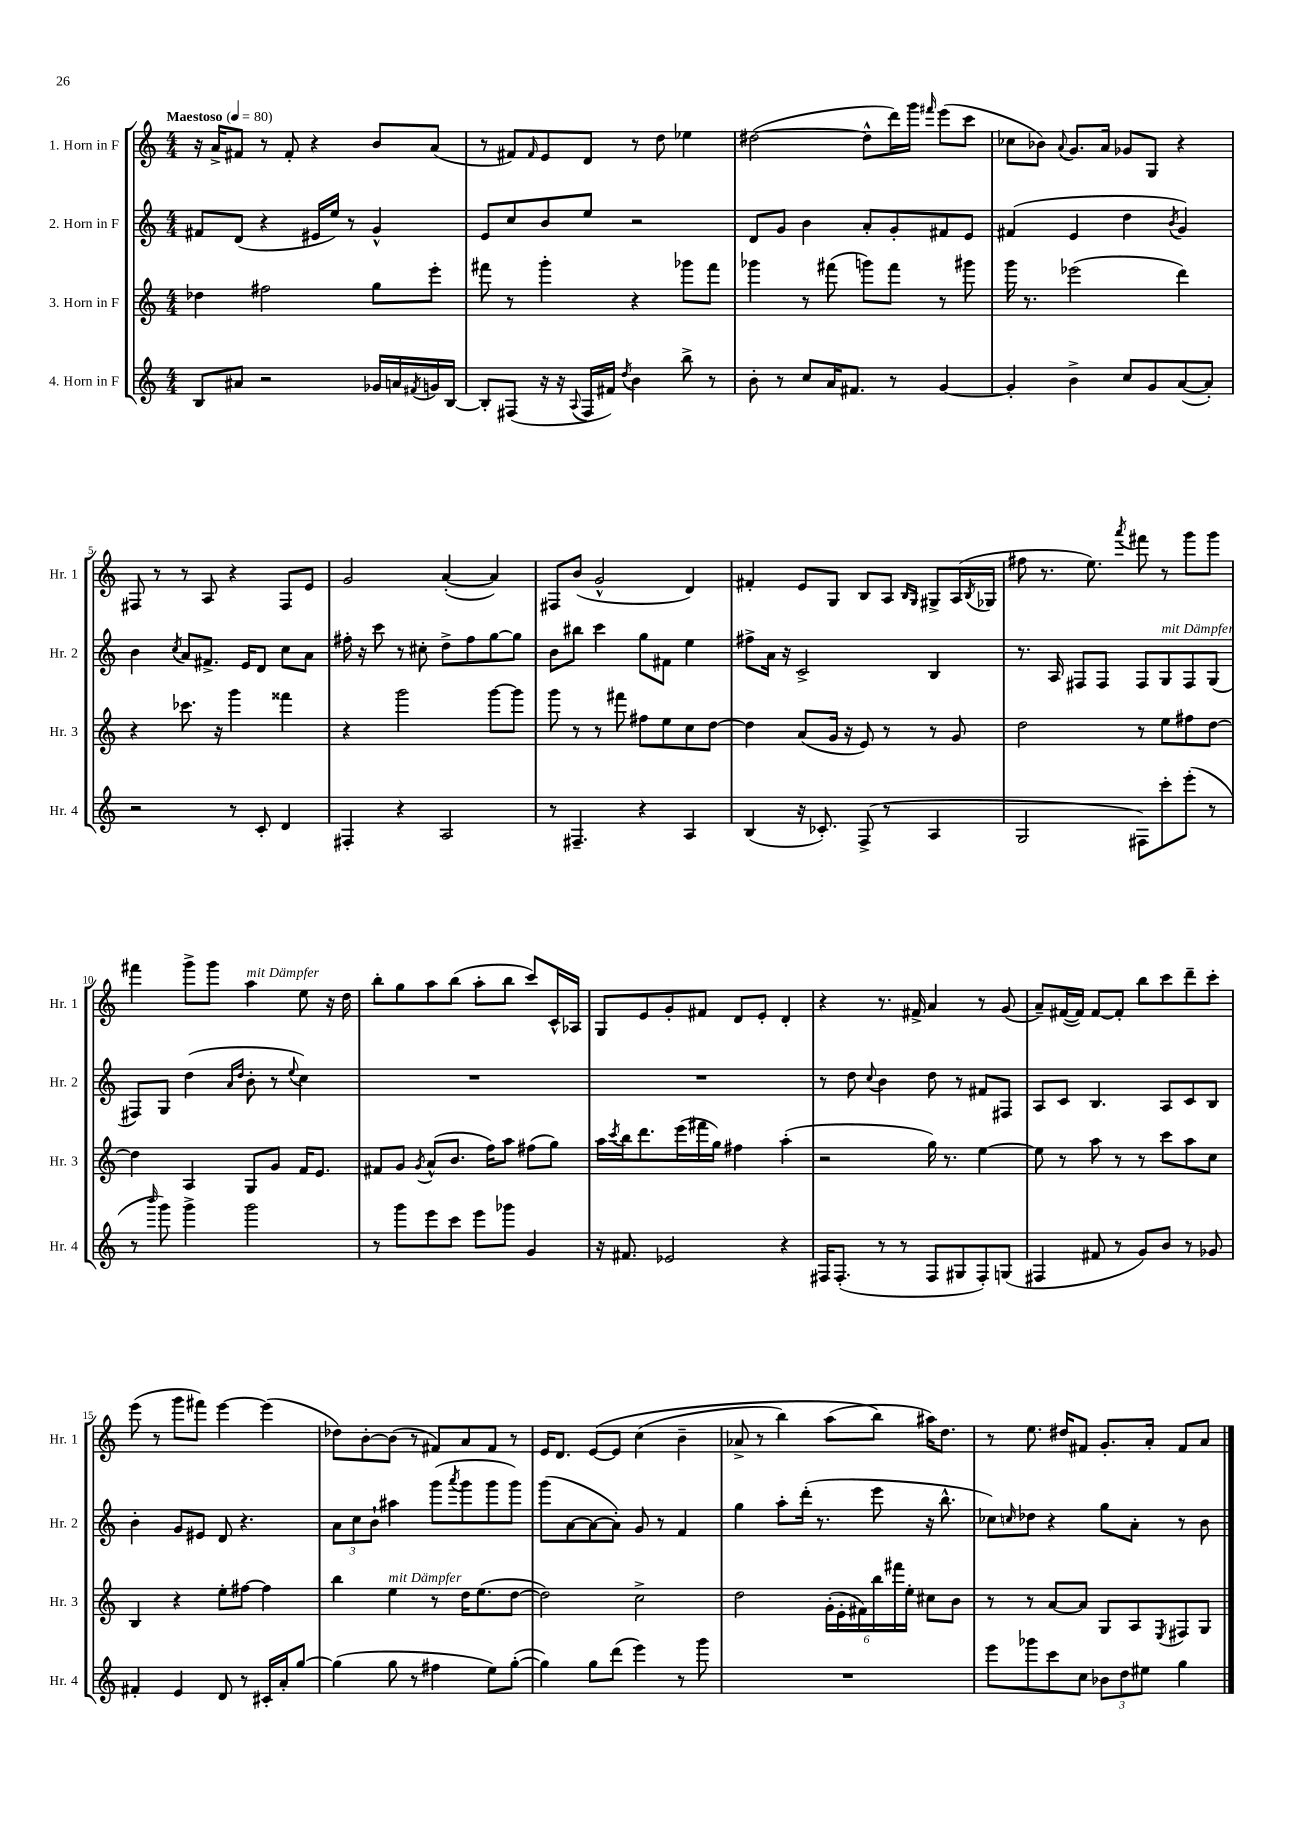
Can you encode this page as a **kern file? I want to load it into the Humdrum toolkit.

**kern	**kern	**kern	**kern
*staff4	*staff3	*staff2	*staff1
*clefG2	*clefG2	*clefG2	*clefG2
*k[]	*k[]	*k[]	*k[]
*M4/4	*M4/4	*M4/4	*M4/4
*MM80	*MM80	*MM80	*MM80
8B/L	4dd-\	8f#/L	16r
.	.	.	16a^/LK
8a#/J	.	(8d/J	8f#/J
2r	2ff#\	4r	8r
.	.	.	8f#'/
.	.	16e#/LL	4r
.	.	16ee/JJ)	.
.	.	8r	.
16g-/LL	8gg\L	4g^^/	8b/L
16a/	.	.	.
8qf#/	.	.	.
16g/	8eee'\J	.	(8a/J
[16B/JJ	.	.	.
=	=	=	=
8B'/]L	8fff#\	8e/L	8r
(8F#/J	8r	8cc/	8f#/L)
.	.	.	16qqf#/
16r	4ggg'\	8b/	8e/
16r	.	.	.
8qqA/	.	.	.
16F#/LL	.	8ee/J	8d/J
16f#/JJ)	.	.	.
8qdd/	.	.	.
4b\	4r	2r	8r
.	.	.	8dd\
8bb^\	8ggg-\L	.	4ee-\
8r	8fff#\J	.	.
=	=	=	=
8b'\	4ggg-\	8d/L	([2dd#\
8r	.	8g/J	.
8cc/L	8r	4b\	.
16a/K	(8fff#\	.	.
8.f#/J	.	.	.
.	8ggg\L)	8a'/L	8dd#^^\]L
8r	8fff#\J	8g'/	16ddd\L)
.	.	.	16ggg\JJ
.	.	.	16qqfff#/
[4g/	8r	8f#/	(8eee\L
.	8ggg#\	8e/J	8ccc\J
=	=	=	=
4g'/]	16ggg\	(4f#/	8cc-\L
.	8.r	.	.
.	.	.	8b-\J)
.	.	.	8qqa/
4b^\	(2eee-\	4e/	8.g/L
.	.	.	16a/Jk
8cc/L	.	4dd\	8g-/L
8g/	.	.	8G/J
.	.	8qb/	.
([8a/	4ddd\)	4g/)	4r
8a'/]J)	.	.	.
=	=	=	=
2r	4r	4b\	8F#/
.	.	.	8r
.	.	8qcc/	.
.	8.ccc-\	8a/L	8r
.	.	8.f#^/J	8A/
.	16r	.	.
8r	4ggg\	.	4r
.	.	16e/LK	.
8c'/	.	8d/J	.
4d/	4fff##\	8cc\L	8F#/L
.	.	8a\J	8e/J
=	=	=	=
4F#'/	4r	16ff#'\	2g/
.	.	16r	.
.	.	8ccc\	.
4r	2ggg\	8r	.
.	.	8cc#'\	.
2A/	.	8dd^\L	([4a'/
.	.	8ff#\	.
.	[8ggg\L	[8gg\	4a/])
.	8ggg\]J	8gg\]J	.
=	=	=	=
8r	8ggg\	8b\L	8F#/L
4.F#~/	8r	8bb#\J	(8b/J
.	8r	4ccc\	2g^^/
.	8fff#\	.	.
4r	8ff#\L	8gg\L	.
.	8ee\	8f#\J	.
4A/	8cc\	4ee\	4d/)
.	[8dd\J	.	.
=	=	=	=
(4B/	4dd\]	8ff#^\L	4f#'/
.	.	16a\Jk	.
.	.	16r	.
16r	(8a/L	2c^/	8e/L
8.c-'/)	.	.	.
.	16g/Jk	.	8G/J
.	16r	.	.
(8F^/	8e/)	.	8B/L
8r	8r	.	8A/J
.	.	.	16qqB/LL
.	.	.	16qqG/JJ
4A/	8r	4B/	8G#^/L
.	8g/	.	(16A/L
.	.	.	8qB/
.	.	.	16G-/JJ
=	=	=	=
2G/	2dd\	8.r	8ff#\
.	.	.	8.r
.	.	16A/	.
.	.	8F#/L	.
.	.	.	8.ee\)
.	.	8F#/J	.
.	.	.	8qaaa/
8F#\L)	8r	8F#/L	8fff#\
8ccc'\	8ee\L	8G/	8r
(8eee'\J	8ff#\	8F#/	8ggg\L
8r	[8dd\J	(8G/J	8ggg\J
=	=	=	=
8r	4dd\]	8F#/L)	4fff#\
16qqbbb/	.	.	.
8ggg\)	.	8G/J	.
4ggg^\	4A/	(4dd\	8ggg^\L
.	.	.	8ggg\J
.	.	16qqa/LL	.
.	.	16qqdd/JJ	.
2ggg\	8G/L	8b'\	4aa\
.	8g/J	8r	.
.	.	8qqee/	.
.	16f/LK	4cc\)	8ee\
.	8.e/J	.	.
.	.	.	16r
.	.	.	16dd\
=	=	=	=
8r	8f#/L	1r	8bb'\L
8ggg\L	8g/J	.	8gg\
.	8qg/	.	.
8eee\	(8a^^/L	.	8aa\
8ccc\J	8.b/J	.	(8bb\J
8eee\L	.	.	8aa'\L
.	16ff\LK)	.	.
8ggg-\J	8aa\J	.	8bb\J
4g/	(8ff#\L	.	8ccc/L)
.	8gg\J)	.	16c^^/L
.	.	.	16A-/JJ
=	=	=	=
16r	16aa\LL	1r	8G/L
.	8qccc/	.	.
8.f#/	16bb\J	.	.
.	8.ddd\	.	8e/
2e-/	.	.	8g'/
.	(16eee\L	.	.
.	16fff#\	.	8f#/J
.	16gg\JJ)	.	.
.	4ff#\	.	8d/L
.	.	.	8e'/J
4r	(4aa'\	.	4d'/
=	=	=	=
16F#/LK	2r	8r	4r
(8.F#'/J	.	.	.
.	.	8dd\	.
.	.	8qqcc/	.
8r	.	4b\	8.r
8r	.	.	.
.	.	.	16f#^/
8F#/L	16gg\)	8dd\	4a/
.	8.r	.	.
8G#/	.	8r	.
8F#'/)	[4ee\	8f#/L	8r
(8G/J	.	8F#/J	(8g/
=	=	=	=
4F#/	8ee\]	8A/L	8a~/L)
.	8r	8c/J	([16f#/L
.	.	.	16f#/]JJ)
8f#/	8aa\	4.B/	[8f#/L
8r	8r	.	8f#'/]J
8g/L)	8r	.	8bb\L
8b/J	8ccc\L	8A/L	8ccc\
8r	8aa\	8c/	8ddd~\
8g-/	8cc\J	8B/J	8ccc'\J
=	=	=	=
4f#'/	4B/	4b'\	(8eee\
.	.	.	8r
4e/	4r	8g/L	8ggg\L
.	.	8e#/J	8fff#\J)
8d/	8ee'\L	8d/	[4eee\
8r	[8ff#\J	4.r	.
16c#'/LL	4ff#\]	.	(4eee\]
16a'/J	.	.	.
[8gg/J	.	.	.
=	=	=	=
(4gg\]	4bb\	12a\L	8dd-\L)
.	.	12cc\	.
.	.	.	[8b'\
.	.	12b`\J	.
8gg\	4ee\	4aa#\	(8b\]J
8r	.	.	8r
4ff#\	8r	(8ggg\L	8f#/L)
.	.	8qaaa/	.
.	16dd\LK	8ggg\	8a/
.	(8.ee\	.	.
8ee\L)	.	8ggg\	8f#/J
([8gg'\J	[8dd\J	8ggg\J)	8r
=	=	=	=
4gg\])	2dd\])	(8ggg\L	16e/LK
.	.	.	8.d/J
.	.	[8a\	.
8gg\L	.	8a\_	&([8e/L
(8ddd\J	.	8a'\]J)	8e/]J
4eee\)	2cc^\	8g/	(4cc\
.	.	8r	.
8r	.	4f/	4b~\
8ggg\	.	.	.
=	=	=	=
1r	2dd\	4gg\	8a-^/
.	.	.	8r
.	.	8aa'\L	4bb\)
.	.	(16ddd'\Jk	.
.	.	8.r	.
.	(24g'\LL	.	(8aa\L
.	24e'\	.	.
.	24f#\)	.	.
.	24bb\	8eee\	8bb\J&)
.	24fff#\	.	.
.	24ee'\JJ	.	.
.	8cc#\L	16r	16aa#\LK)
.	.	8.bb^^\	8.dd\J
.	8b\J	.	.
=	=	=	=
8eee\L	8r	8cc-\L)	8r
.	.	16qqcc/	.
8ggg-\	8r	8dd-\J	8.ee\
8ccc\	[8a/L	4r	.
.	.	.	16dd#/LK
8cc\J	8a/]J	.	8f#/J
12b-\L	8G/L	8gg\L	8.g'/L
12dd\	.	.	.
.	8A/	8a'\J	.
12ee#\J	.	.	.
.	.	.	16a'/Jk
.	8qE/	.	.
4gg\	8F#/	8r	8f#/L
.	8G/J	8b\	8a/J
==	==	==	==
*-	*-	*-	*-
